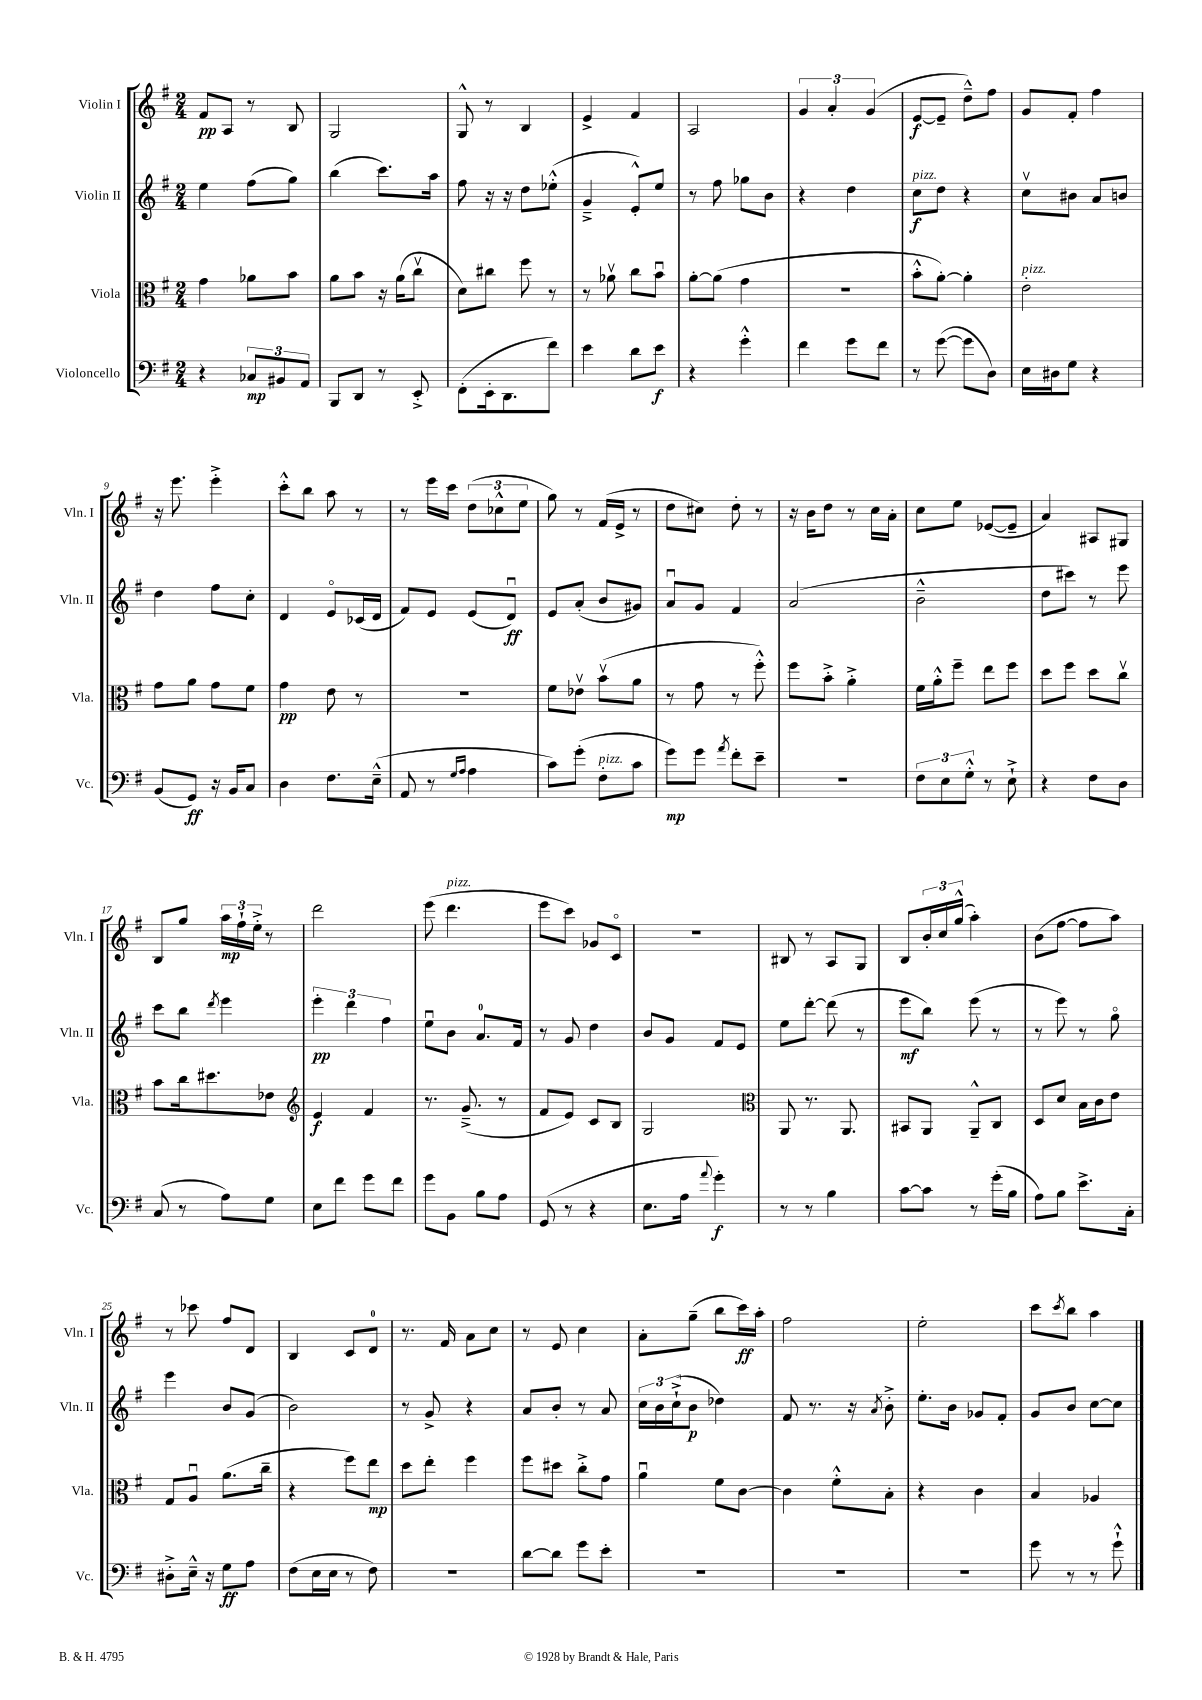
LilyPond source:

<<
\new StaffGroup <<
\new Staff = "s0" \with { instrumentName = "Violin I" shortInstrumentName = "Vln. I" } {
    \clef treble \key g \major \numericTimeSignature \time 2/4
    fis'8\pp a8 r8 b8 |
    g2 |
    g8-^ r8 b4 |
    e'4-> fis'4 |
    a2 |
    \tuplet 3/2 { g'4 a'4-. g'4( } |
    e'8~\f e'8-- d''8---^) fis''8 |
    g'8 fis'8-. fis''4 |
    r16 e'''8. e'''4-.-> |
    c'''8-.-^ b''8 a''8 r8 |
    r8 e'''16 c'''16 \tuplet 3/2 { d''8( ces''8-^ e''8 } |
    g''8) r8 fis'16( e'16-> r8 |
    d''8 cis''8) d''8-. r8 |
    r16 b'16 d''8 r8 c''16 a'16-. |
    c''8 e''8 ees'8~( ees'8-- |
    a'4) ais8 gis8 |
    b8 g''8 \tuplet 3/2 { a''16\mp fis''16-! e''16-.-> } r8 |
    d'''2 |
    e'''8( d'''4.^\markup { \italic "pizz." } |
    e'''8 c'''8) ges'8 c'8\flageolet |
    r2 |
    bis8 r8 a8 g8 |
    b8 \tuplet 3/2 { b'16-. c''16 g''16-^( } a''4-.) |
    b'8( fis''8~ fis''8 a''8) |
    r8 ces'''8 fis''8 d'8 |
    b4 c'8 d'8-0 |
    r8. fis'16 a'8 c''8 |
    r8 e'8 c''4 |
    a'8-. g''8--( b''8 c'''16\ff) a''16-. |
    fis''2 |
    e''2-. |
    c'''8 \acciaccatura { c'''8 } b''8 a''4 \bar "|." |
}
\new Staff = "s1" \with { instrumentName = "Violin II" shortInstrumentName = "Vln. II" } {
    \clef treble \key g \major \numericTimeSignature \time 2/4
    e''4 fis''8( g''8) |
    b''4( c'''8.) a''16 |
    fis''8 r16 r16 d''8 ees''8-.-^( |
    g'4---> e'8-.-^) e''8 |
    r8 fis''8 ges''8 b'8 |
    r4 d''4 |
    c''8\f^\markup { \italic "pizz." } d''8 r4 |
    c''8\upbow bis'8 a'8 b'8 |
    d''4 fis''8 c''8-. |
    d'4 e'8\flageolet ces'16( d'16 |
    fis'8) e'8 e'8( d'8\downbow\ff) |
    e'8 a'8-.( b'8 gis'8) |
    a'8\downbow g'8 fis'4 |
    a'2( |
    b'2---^ |
    d''8 cis'''8) r8 e'''8 |
    c'''8 b''8 \acciaccatura { d'''8 } e'''4 |
    \tuplet 3/2 { e'''4-.\pp d'''4 fis''4 } |
    e''8\downbow b'8 a'8.-0 fis'16 |
    r8 g'8 d''4 |
    b'8 g'8 fis'8 e'8 |
    e''8 d'''8~-. d'''8( r8 |
    e'''8\mf b''8) e'''8( r8 |
    r8 e'''8) r8 g''8\flageolet |
    e'''4 b'8 g'8( |
    b'2) |
    r8 g'8-> r4 |
    a'8 b'8-. r8 a'8 |
    \tuplet 3/2 { c''16 b'16 c''16-!->( } b'8\p des''4) |
    fis'8 r8. r16 \acciaccatura { a'8 } b'8-.-> |
    e''8.-. b'16 ges'8 fis'8-. |
    g'8 b'8 c''8~ c''8 \bar "|." |
}
\new Staff = "s2" \with { instrumentName = "Viola" shortInstrumentName = "Vla." } {
    \clef alto \key g \major \numericTimeSignature \time 2/4
    g'4 aes'8 b'8 |
    a'8 b'8 r16 a'16( c''8\upbow |
    d'8) cis''8 fis''8 r8 |
    r8 aes'8\upbow c''8 b'8\downbow |
    a'8~-. a'8( g'4 |
    R2 |
    b'8-.-^ a'8~-.) a'4-. |
    e'2-.^\markup { \italic "pizz." } |
    g'8 a'8 g'8 fis'8 |
    g'4\pp e'8 r8 |
    r2 |
    fis'8 ees'8\upbow b'8\upbow( a'8 |
    r8 g'8 r8 fis''8-.-^) |
    fis''8 b'8-.-> a'4-.-> |
    fis'16 a'16-.-^ fis''8-- e''8 fis''8 |
    d''8 fis''8 d''8 c''8\upbow |
    b'8 c''16 dis''8. ees'8 |
    \clef treble e'4\f fis'4 |
    r8. g'8.--->( r8 |
    fis'8 e'8) c'8 b8 |
    g2 |
    \clef alto a,8 r8. a,8. |
    bis,8 a,8 a,8---^ c8 |
    d8 d'8 b16 c'16 e'8 |
    g8 a8\downbow a'8.( c''16-- |
    r4 fis''8) e''8\mp |
    d''8 e''8-. fis''4 |
    fis''8 dis''8 c''8-.-> g'8 |
    a'4\downbow fis'8 c'8~ |
    c'4 fis'8-.-^ b8-. |
    r4 c'4 |
    b4 aes4 \bar "|." |
}
\new Staff = "s3" \with { instrumentName = "Violoncello" shortInstrumentName = "Vc." } {
    \clef bass \key g \major \numericTimeSignature \time 2/4
    r4 \tuplet 3/2 { ces8\mp bis,8 a,8 } |
    b,,8 d,8 r8 e,8-.-> |
    fis,8-.( e,16-. d,8. fis'8) |
    e'4 d'8 e'8\f |
    r4 g'4-.-^ |
    fis'4 g'8 fis'8 |
    r8 g'8~( g'8 d8) |
    e16 dis16 g8 r4 |
    b,8( g,8\ff) r16 b,16 c8 |
    d4 fis8. e16---^( |
    a,8 r8 \grace { g16 a16 } a4 |
    c'8) g'8-.( fis8-.^\markup { \italic "pizz." } c'8 |
    g'8\mp) g'8 \acciaccatura { a'8 } fis'8-. e'8-- |
    r2 |
    \tuplet 3/2 { fis8 e8 g8-.-^ } r8 e8-!-> |
    r4 fis8 d8 |
    c8( r8 a8) g8 |
    e8 fis'8 g'8 fis'8 |
    g'8 b,8 b8 a8 |
    g,8( r8 r4 |
    e8. a16 \appoggiatura { a'8 } g'4-.\f) |
    r8 r8 b4 |
    c'8~ c'8 r8 g'16-.( b16 |
    a8) b8 e'8.-> c16-. |
    dis8-.-> e16---^ r16 g8\ff a8 |
    fis8( e16 e16 r8 fis8) |
    r2 |
    d'8~ d'8 g'8 e'8-. |
    R2 |
    R2 |
    R2 |
    g'8 r8 r8 g'8-!-^ \bar "|." |
}
>>
>>
